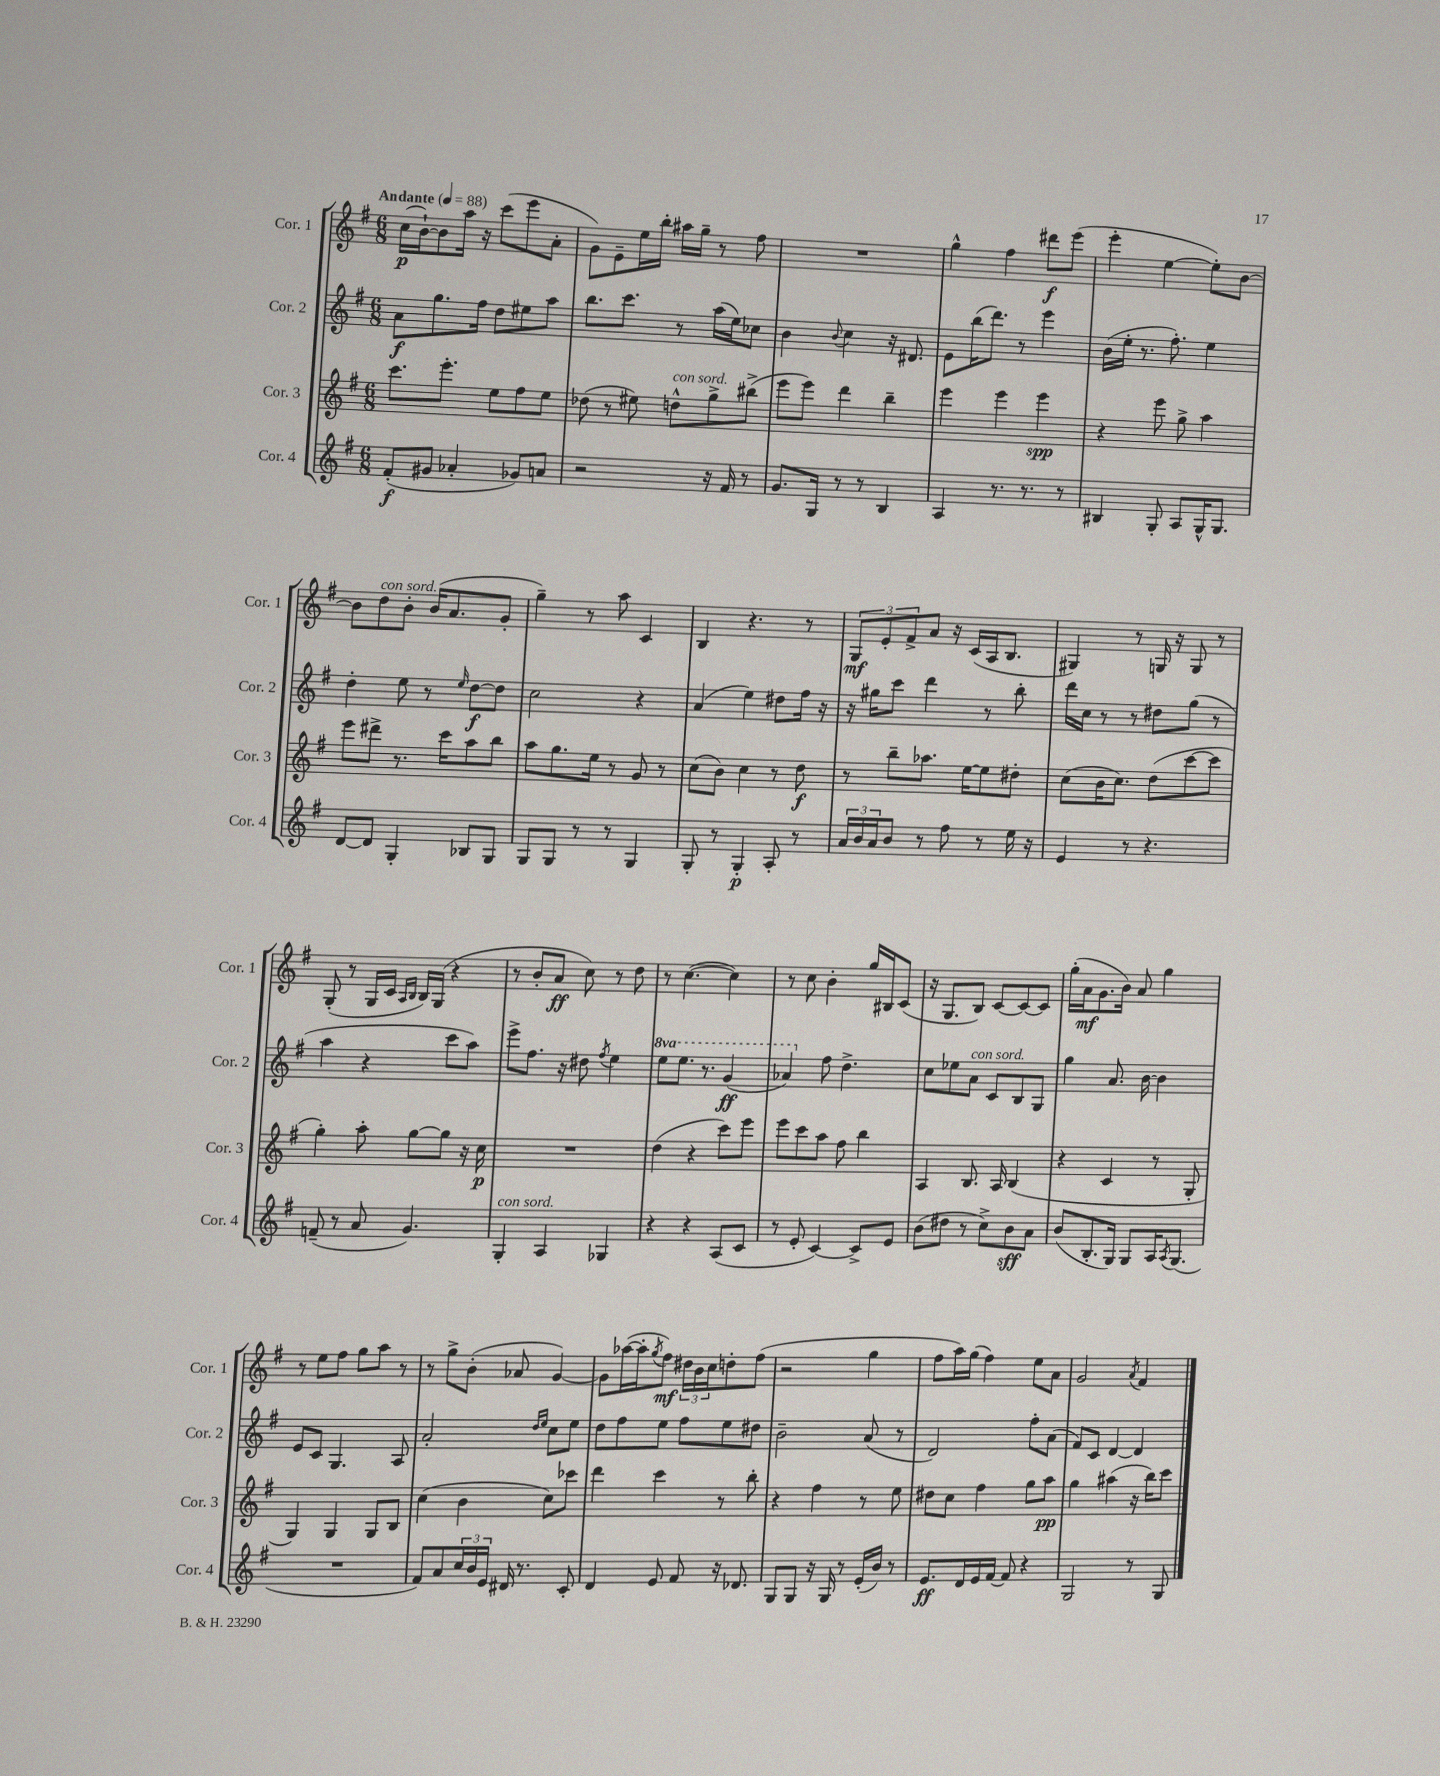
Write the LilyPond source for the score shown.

<<
\new StaffGroup <<
\new Staff = "s0" \with { instrumentName = "Cor. 1" shortInstrumentName = "Cor. 1" } {
    \clef treble \key g \major \numericTimeSignature \time 6/8 \tempo "Andante" 4 = 88
    c''16\p( b'16~-!) b'8 a''16 r16 c'''8( e'''8 a'8-. |
    g'8) e'8-- e''16 b''16-. ais''16 g''16-- r8 fis''8 |
    R2. |
    g''4-^ fis''4 dis'''8\f e'''8( |
    e'''4-. e''4~ e''8-.) b'8~ |
    b'8 d''8^\markup { \italic "con sord." } b'8-. b'16( a'8. g'8-. |
    g''4--) r8 a''8 c'4 |
    b4 r4. r8 |
    \tuplet 3/2 { g8\mf e'8-. fis'8-> } a'8 r16 c'16( a16 b8. |
    gis4) r8 g16 r16 g8 r8 |
    g8-.( r8 g16 c'16 \grace { a16 b16 } b16) g16( r4 |
    r8 b'8-. a'8\ff c''8) r8 d''8 |
    r8 c''4.~( c''4) |
    r8 c''8 b'4-. g''16 bis16 c'8( |
    r16 g8. b8) c'8~ c'8~ c'8 |
    g''16-.( a'16\mf g'8. b'16) a'8 g''4 |
    r8 e''8 fis''8 g''8 a''8 r8 |
    r8 g''8-> b'8-.( aes'8 g'4~) |
    g'8 aes''16~( aes''16-. \acciaccatura { g''8 } fis''8\mf) \tuplet 3/2 { dis''16 b'16 c''16 } d''8-. fis''8( |
    r2 g''4 |
    fis''8 a''16) g''16( fis''4) e''8 a'8 |
    g'2 \acciaccatura { a'8 } fis'4 \bar "|." |
}
\new Staff = "s1" \with { instrumentName = "Cor. 2" shortInstrumentName = "Cor. 2" } {
    \clef treble \key g \major \numericTimeSignature \time 6/8 \set Staff.ottavationMarkups = #ottavation-simple-ordinals
    a'8\f g''8. fis''16 d''8 eis''8 a''8 |
    b''8. c'''8. r8 a''16( e''16) ces''8 |
    b'4 \appoggiatura { b'8 } c''4 r16 dis'8. |
    e'8 b''16( d'''8.) r8 e'''4 |
    b'16( e''16-. r8. fis''8.-.) e''4 |
    d''4-. e''8 r8 \grace { e''16 } d''8~\f d''8 |
    c''2 r4 |
    a'4( e''4) dis''8 fis''16 r16 |
    r16 gis''16 c'''8 d'''4 r8 b''8-. |
    d'''16 c''16 r8 r8 dis''8 g''8( r8 |
    a''4 r4 c'''8 a''8) |
    e'''8-> fis''8. r16 dis''8 \acciaccatura { fis''8 } e''4 |
    \ottava #1 e'''8 e'''8. r8. g''4\ff( |
    aes''4) \ottava #0 fis''8 d''4.-> |
    c''8 ees''8 a'8^\markup { \italic "con sord." } c'8 b8 g8 |
    g''4 a'8. b'16~ b'4 |
    e'8 c'8 g4. a8 |
    a'2-. \grace { d''16 e''16 } c''8 e''8 |
    d''8 fis''8 e''8 fis''8 e''8 dis''8 |
    b'2-- a'8( r8 |
    d'2) fis''8-. a'8( |
    fis'8) c'8 d'4~ d'4 \bar "|." |
}
\new Staff = "s2" \with { instrumentName = "Cor. 3" shortInstrumentName = "Cor. 3" } {
    \clef treble \key g \major \numericTimeSignature \time 6/8
    c'''8. e'''8.-. e''8 fis''8 e''8 |
    des''8( r8 eis''8) d''8-^^\markup { \italic "con sord." } g''8-> bis''8->( |
    e'''8 e'''8) d'''4 b''4-- |
    e'''4 e'''4 e'''4\spp |
    r4 e'''8 g''8-> a''4 |
    e'''8 dis'''8-> r8. c'''16 a''8 b''8 |
    a''8 g''8. e''16 r8 g'8 r8 |
    c''8( b'8) c''4 r8 d''8\f |
    r8 b''8-- aes''8. e''16~ e''8 dis''8-. |
    c''8( b'16 c''8.) d''8( c'''8~ c'''8 |
    g''4-.) a''8-. g''8~ g''8 r16 c''16\p |
    R2. |
    d''4( r4 c'''8) e'''8 |
    e'''8 c'''8 a''8 fis''8 b''4 |
    a4 b8. a16 b4( |
    r4 c'4 r8 g8-. |
    g4) g4 g8 b8 |
    c''4( b'4 c''8) ces'''8 |
    d'''4 c'''4 r8 b''8-. |
    r4 fis''4 r8 e''8 |
    dis''8 c''8 fis''4 g''8 a''8\pp |
    g''4 ais''4( r16 b''16) c'''8 \bar "|." |
}
\new Staff = "s3" \with { instrumentName = "Cor. 4" shortInstrumentName = "Cor. 4" } {
    \clef treble \key g \major \numericTimeSignature \time 6/8
    fis'8-.\f( gis'8 aes'4-. ges'8) a'8 |
    r2 r16 fis'16 r8 |
    g'8. g16 r8 r8 b4 |
    a4 r8. r8. r8 |
    bis4 g8-. a8 g16-^ g8. |
    d'8~ d'8 g4-. bes8 g8 |
    g8 g8 r8 r8 g4 |
    g8-. r8 g4-.\p a8-. r8 |
    \tuplet 3/2 { a'16 b'16 a'16 } b'8 r8 fis''8 r8 e''16 r16 |
    e'4 r8 r4. |
    f'8--( r8 a'8 g'4.) |
    g4-.^\markup { \italic "con sord." } a4 ges4 |
    r4 r4 a8( c'8 |
    r8 e'8-. c'4~) c'8-> e'8 |
    b'8( dis''8 r8 c''8->) b'8\sff a'8 |
    b'8( b8.-. g16) g8 a16 \acciaccatura { a8 } g8.( |
    R2. |
    fis'8) a'8 \tuplet 3/2 { c''16 b'16 e'16 } dis'16 r8. c'8-. |
    d'4 e'8 fis'8 r16 des'8. |
    g8 g8 r16 g16 r8 e'16-.( b'16) r8 |
    e'8.\ff d'16 e'16 fis'16~ fis'8 r4 |
    g2 r8 g8 \bar "|." |
}
>>
>>
\layout { \context { \Score \remove "Bar_number_engraver" } }
